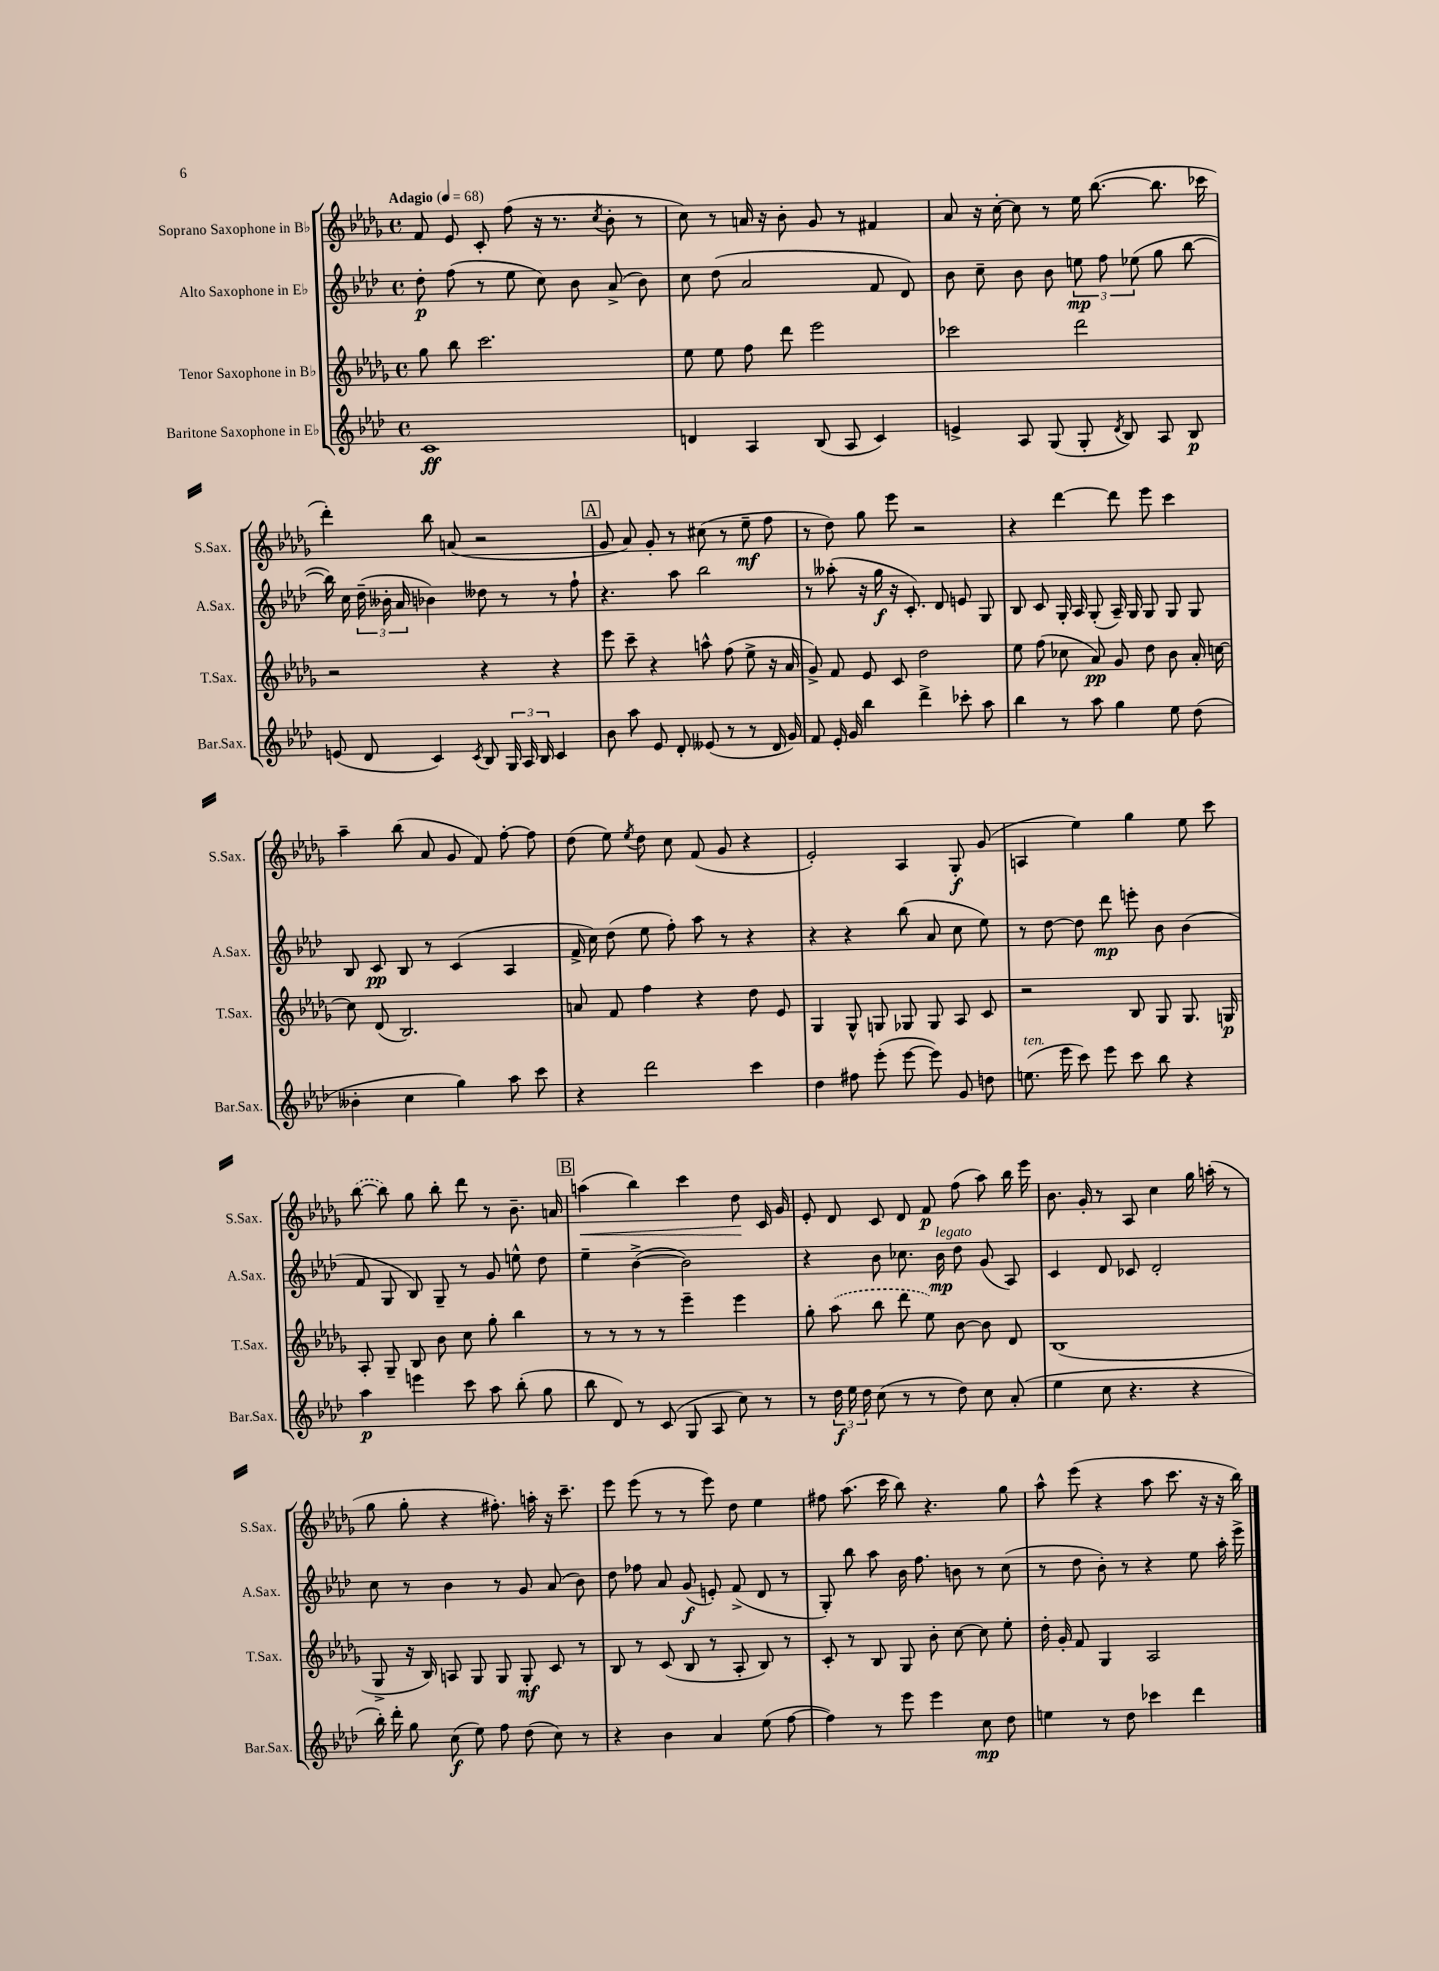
<<
\new StaffGroup <<
\new Staff = "s0" \with { instrumentName = "Soprano Saxophone in Bb" shortInstrumentName = "S.Sax." } {
    \clef treble \key des \major \defaultTimeSignature \time 4/4 \tempo "Adagio" 4 = 68
    \autoBeamOff f'8 ees'8 c'8-. f''8( r16 r8. \acciaccatura { c''8 } bes'8-. r8 |
    c''8) r8 a'16 r16 bes'8-. ges'8 r8 fis'4 |
    aes'8 r16 c''16~-. c''8 r8 ees''16 bes''8.~( bes''8. ces'''16 |
    des'''4-.) bes''8 a'8( r2 |
    \mark \markup { \box "A" } ges'8 aes'8) ges'8-. r8 cis''8( r8 ees''8--\mf f''8 |
    r8 des''8) ges''8 ees'''8 r2 |
    r4 des'''4~ des'''8 ees'''8 c'''4 |
    aes''4-- bes''8( aes'8 ges'8 f'8) f''8~-. f''8 |
    des''8( ees''8) \acciaccatura { ees''8 } des''8 c''8 f'8( ges'8 r4 |
    ees'2-.) aes4 ges8-.\f ges'8( |
    a4 ees''4) ges''4 ees''8 c'''8 |
    \once \slurDashed bes''8~( bes''8) ges''8 bes''8-. des'''8 r8 bes'8.-- a'16 |
    \mark \markup { \box "B" } a''4\<( bes''4) c'''4 des''8\! c'16 ges'16 |
    ees'8-. des'8 c'8 des'8 f'8\p f''8( aes''8) bes''16 ees'''16 |
    bes'8. ges'16-. r8 aes8 c''4 ges''16 a''16-.( r8 |
    ges''8 ges''8-. r4 fis''8.-.) a''16-. r16 c'''8.-- |
    ees'''8 ees'''8( r8 r8 ees'''8) des''8 ees''4 |
    fis''8 aes''8.( c'''16 bes''8) r4. ges''8 |
    aes''8-^ ees'''8( r4 aes''8 c'''8. r16 r16 bes''16) \bar "|." |
}
\new Staff = "s1" \with { instrumentName = "Alto Saxophone in Eb" shortInstrumentName = "A.Sax." } {
    \clef treble \key aes \major \defaultTimeSignature \time 4/4
    \autoBeamOff des''8-.\p f''8( r8 ees''8 c''8) bes'8 aes'8->( bes'8) |
    c''8 des''8( aes'2 f'8 des'8) |
    bes'8 c''8-- bes'8 bes'8 \tuplet 3/2 { e''8\mp f''8 ees''8( } g''8 bes''8~ |
    bes''16) c''16 \tuplet 3/2 { des''16--( beses'16-. aes'16 } bes'4) deses''8 r8 r8 f''8-! |
    \mark \markup { \box "A" } r4. aes''8 bes''2 |
    r8 aeses''8-.( r16 g''16\f r16 c'8.-.) des'8 e'8 g8 |
    bes8 c'8 g16-. aes16 g8-.( aes16--) g16 g8 g8 g8 |
    bes8 c'8\pp bes8 r8 c'4( aes4 |
    f'16-> c''16) des''8( ees''8 f''8-.) aes''8 r8 r4 |
    r4 r4 bes''8( aes'8 c''8 ees''8) |
    r8 des''8~ des''8 des'''8\mp e'''8-. bes'8 bes'4( |
    f'8 g8 bes8) g8-- r8 g'8 e''8-^ des''8 |
    \mark \markup { \box "B" } ees''4-- bes'4~->( bes'2) |
    r4 bes'8 ces''8. bes'16\mp^\markup { \italic "legato" } des''8 g'8( aes8) |
    c'4 des'8 ces'8 des'2-. |
    c''8 r8 bes'4 r8 g'8 aes'8( bes'8) |
    des''8 fes''8 aes'8 g'8\f( e'8-.) f'8->( des'8 r8 |
    g8-.) bes''8 aes''8 bes'16 f''8. b'8 r8 c''8( |
    r8 des''8 bes'8-.) r8 r4 ees''8 aes''16-. ees'''16-> \bar "|." |
}
\new Staff = "s2" \with { instrumentName = "Tenor Saxophone in Bb" shortInstrumentName = "T.Sax." } {
    \clef treble \key des \major \defaultTimeSignature \time 4/4
    \autoBeamOff ges''8 bes''8 c'''2. |
    ees''8 ees''8 f''8 des'''8 ees'''2 |
    ces'''2 des'''2 |
    r2 r4 r4 |
    \mark \markup { \box "A" } ees'''8 c'''8-- r4 a''8-^ f''8( ees''8-> r16 aes'16 |
    ges'8->) f'8 ees'8 c'8 des''2 |
    ees''8 f''8( ces''8 aes'8\pp) ges'8 des''8 bes'8 aes'16-. c''16~ |
    c''8 des'8( bes2.) |
    a'8 f'8 f''4 r4 des''8 ees'8 |
    ges4 ges8-^ g8 ges8 ges8 aes8 c'8 |
    r2 bes8 ges8 ges8. g16\p |
    aes8-. ges8-- bes8 bes'8 c''8 ges''8-. bes''4 |
    \mark \markup { \box "B" } r8 r8 r8 r8 ees'''4-- ees'''4 |
    ges''8-. \once \slurDashed aes''8( bes''8 des'''8 ees''8) bes'8~ bes'8 des'8 |
    bes1( |
    ges8-> r16 bes16) a8 ges8 ges8 ges8-.\mf c'8 r8 |
    bes8 r8 c'8( bes8 r8 aes8-. bes8) r8 |
    c'8-. r8 bes8 ges8 bes'8-. c''8~ c''8 ees''8-. |
    des''16-. ges'16-. f'8 ges4 aes2 \bar "|." |
}
\new Staff = "s3" \with { instrumentName = "Baritone Saxophone in Eb" shortInstrumentName = "Bar.Sax." } {
    \clef treble \key aes \major \defaultTimeSignature \time 4/4
    \autoBeamOff c'1\ff |
    d'4 aes4 bes8( aes8 c'4) |
    e'4-> aes8 g8( g8-. \acciaccatura { des'8 } bes8) aes8 bes8\p |
    e'8( des'8 c'4) \acciaccatura { c'8 } bes8 \tuplet 3/2 { g16 aes16 bes16 } c'4 |
    \mark \markup { \box "A" } bes'8 aes''8 ees'8 des'8-. eeses'8( r8 r8 des'16 g'16) |
    f'8 ees'16-. g'16 bes''4 des'''4-> ces'''8-. aes''8 |
    bes''4 r8 aes''8 g''4 ees''8 des''8( |
    beses'4-. c''4 g''4) aes''8 c'''8 |
    r4 des'''2 c'''4 |
    des''4 fis''8 ees'''8-.( ees'''8~ ees'''8) g'8 d''8 |
    e''8.^\markup { \italic "ten." }( ees'''16 c'''8) ees'''8 c'''8 bes''8 r4 |
    aes''4\p e'''4 c'''8 aes''8 bes''8-.( g''8 |
    \mark \markup { \box "B" } bes''8 des'8) r8 c'8( g8 aes8 c''8) r8 |
    r8 \tuplet 3/2 { des''16\f ees''16 des''16 } c''8( r8 r8 des''8) c''8 aes'8-.( |
    ees''4 c''8 r4. r4 |
    bes''16-.) des'''16-. g''8 c''8\f( ees''8) f''8 des''8( c''8) r8 |
    r4 bes'4 aes'4 ees''8( f''8~ |
    f''4) r8 ees'''8 ees'''4 c''8\mp des''8 |
    e''4 r8 des''8 ces'''4 des'''4 \bar "|." |
}
>>
>>
\layout { \context { \Score \remove "Bar_number_engraver" } }
